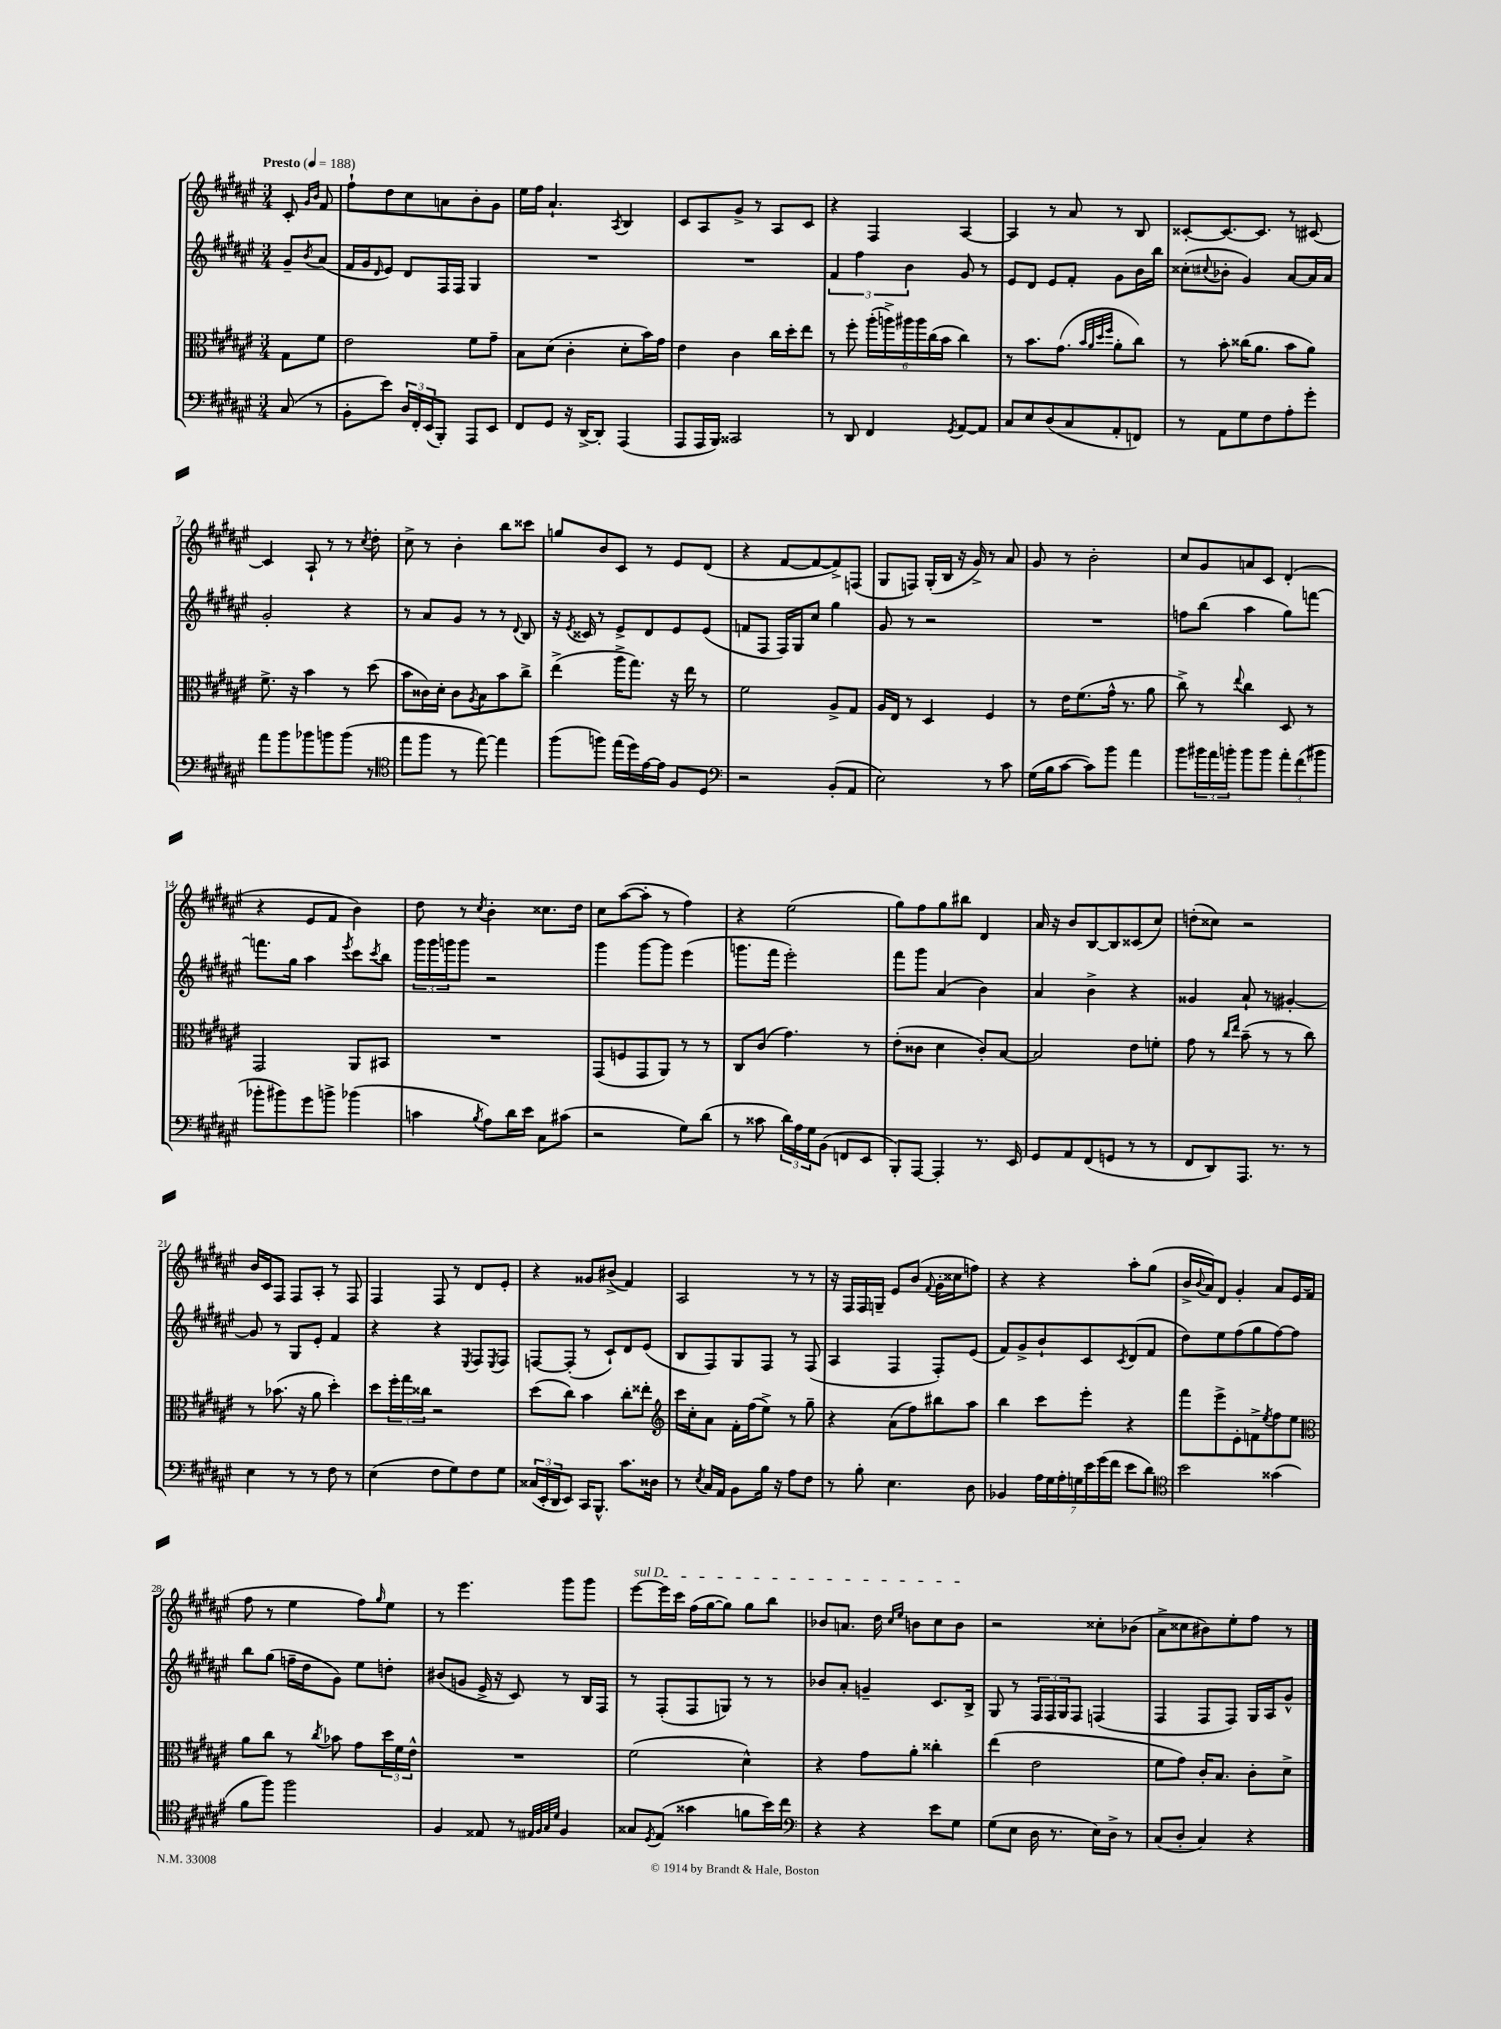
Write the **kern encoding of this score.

**kern	**kern	**kern	**kern
*staff4	*staff3	*staff2	*staff1
*clefF4	*clefC3	*clefG2	*clefG2
*k[f#c#g#d#a#e#]	*k[f#c#g#d#a#e#]	*k[f#c#g#d#a#e#]	*k[f#c#g#d#a#e#]
*M3/4	*M3/4	*M3/4	*M3/4
*MM188	*MM188	*MM188	*MM188
(8C#	8G#	8g#~	8c#'
.	.	.	16qqg#
.	.	8qb	16qqb
8r	8f#	(8a#	8f#
=	=	=	=
8BB'	2e#	16f#	8ff#`
.	.	16g#	.
.	.	16qqd#	.
8e#)	.	8e#)	8dd#
24D#	.	8d#	8cc#
24FF#'	.	.	.
(24EE#	.	.	.
8BBB')	.	16F#	8a
.	.	16F#	.
8AAA#	8f#	4G#	8b'
8EE#	8g#~	.	8g#
=	=	=	=
8FF#	8B	2.r	16ee#
.	.	.	16ff#
8GG#	(8d#	.	4.a#`
16r	4c#'	.	.
[16DD#^	.	.	.
8DD#']	.	.	.
.	.	.	8qA#
(4AAA#	8d#'	.	4B
.	16b)	.	.
.	16g#	.	.
=	=	=	=
8AAA#	4e#	2.r	8c#
16AAA#	.	.	8A#
16BBB)	.	.	.
2CC##	4c#	.	8g#^
.	.	.	8r
.	16cc#	.	8A#
.	16dd#'	.	.
.	8ee#	.	8c#
=	=	=	=
8r	8r	6f#	4r
8DD#	8ff#'	.	.
.	.	6ff#	.
4FF#	(24aa#'	.	4F#
.	24aa^)	.	.
.	24aa#	6b	.
.	24aa#	.	.
.	(24cc#	.	.
.	24b	.	.
8qGG#	.	.	.
[8AA#	4cc#)	8g#	[4A#
8AA#]	.	8r	.
=	=	=	=
8C#	8r	8e#	4A#]
8E#	8.b	8d#	.
(8D#	.	8e#	8r
.	(8.g#	.	.
8C#	.	8f#'	8a#
.	32qqb	.	.
.	32qqa#	.	.
.	32qqdd#	.	.
.	32qqff#	.	.
8AA#'	8a#'	8g#	8r
8FF)	8cc#)	16b	8B
.	.	16bb	.
=	=	=	=
8r	8r	(8cc##'	[8c##'
.	.	8qqcc#	.
8AA#	8b'	8b-'	8.c##_
8G#	(16cc##	4g#)	.
.	8.a#	.	8.c##]
8F#	.	.	.
8A#'	8b	[8a#	8r
8g#'	8a#)	16a#]	[8c#
.	.	16a#	.
=	=	=	=
8a#	8.f#^	2g#'	4c#]
8b	.	.	.
.	16r	.	.
8b-	4b	.	8A#`
8b	.	.	8r
(8b	8r	4r	8r
.	.	.	8qcc#
8r	(8dd#	.	8dd#'
=	=	=	=
*clefC4	*	*	*
8ee#	8b	8r	8cc#^
8ff#	16c##)	8a#	8r
.	16d#'	.	.
8r	8c##	8g#	4b'
.	8qA#	.	.
[8ee#)	8B	8r	.
4ee#]	8b	8r	8bb
.	.	8qqd#	.
.	8cc#^	8B	8ccc##
=	=	=	=
(8ff#	(4ee#^	16r	8gg
.	.	8qe#	.
.	.	16c##	.
8ff)	.	8r	8b
(16ee#	16aa#^	8e#^	8c#
16dd#)	8.gg#)	.	.
[16e#	.	8d#	8r
16e#]	.	.	.
8F#	16r	8e#	8e#
.	16ee#	.	.
8D#	8r	(8e#	(8d#
=	=	=	=
*clefF4	*	*	*
2r	2f#	8f	4r
.	.	8F#	.
.	.	16F#)	[8f#
.	.	16G#	.
.	.	8cc#	8f#_
(8BB'	8A#^	4gg#	8f#^])
8AA#	8G#	.	(8F
=	=	=	=
2E#)	16A#	8g#	8G#
.	16E#	.	.
.	8r	8r	8F)
.	4D#	2r	(16G#'
.	.	.	16B
.	.	.	16r
.	.	.	16g#^)
8r	4F#	.	8r
8c#	.	.	8a#
=	=	=	=
(16G#	8r	2.r	8g#
16B	.	.	.
[8c#	16e#	.	8r
.	(8.f#	.	.
8c#])	.	.	2b'
8b	16g#^^	.	.
.	8.r	.	.
4a#	.	.	.
.	8a#	.	.
=	=	=	=
8b	8cc#^)	8ff	8cc#
24b#	8r	(8bb	8g#
24a#	.	.	.
24b'	.	.	.
.	8qqee#	.	.
8b	4cc#	4aa#	8a
8b	.	.	8c#
12a#'	8D#	8gg#)	(4d#'
(12f#	.	.	.
.	8r	[8fff	.
12b#	.	.	.
=	=	=	=
8b-'	2GG#	8.fff]	4r
8b#)	.	.	.
.	.	16gg#	.
8g#	.	4aa#	8e#
8b^	.	.	8f#
.	.	8qeee#	.
(4b-	8AA#	8ccc#	4b)
.	.	8qccc#	.
.	8BB#	8bb	.
=	=	=	=
4c	2.r	24ggg#	8dd#
.	.	24ggg#	.
.	.	24ggg	.
.	.	8ggg	8r
8qB	.	.	8qcc#
8A#)	.	2r	4b'
16d#	.	.	.
16e#	.	.	.
8C#	.	.	8.cc##
(8c#	.	.	.
.	.	.	16dd#
=	=	=	=
2r	(8GG#	4ggg#	8cc#
.	8F	.	([8aa#
.	8GG#	[8ggg#	8aa#']
.	8AA#)	8ggg#]	8r
8G#)	8r	(4eee#	4ff#)
(8d#	8r	.	.
=	=	=	=
8r	8C#	8.ggg	4r
8c##	(8c#	.	.
.	.	16fff#	.
24d#)	4.g#)	2eee#')	(2ee#
24A#	.	.	.
24G#	.	.	.
(8BB	.	.	.
8FF	.	.	.
8EE#	8r	.	.
=	=	=	=
8BBB')	(8e#'	8fff#	8gg#)
[8AAA#	8c##	8ggg#	8ff#
4AAA#']	4d#	(4a#	8gg#
.	.	.	8bb#
8.r	8c##')	4b)	4d#
.	[8B	.	.
16EE#	.	.	.
=	=	=	=
8GG#	2B]	4a#	16a#
.	.	.	16r
8AA#	.	.	8b
(8FF#	.	4b^	[8B
8GG	.	.	8B]
8r	8e#	4r	(8c##
8r	8f'	.	8cc#)
=	=	=	=
8FF#	8g#	4g##	(8dd'
8DD#)	8r	.	8cc##)
.	16qqcc#	.	.
.	16qqee#	.	.
8.AAA#	(8b~	8a#`	2r
.	8r	8r	.
8.r	.	.	.
.	8r	[4g#'	.
8r	8cc#)	.	.
=	=	=	=
4E#	8r	8g#]	16b
.	.	.	16c#
.	(8.b-	8r	8F#
8r	.	8G#	8F#
.	16r	.	.
8r	8a#	8e#'	8A#'
8F#	4dd#')	4f#	8r
8r	.	.	8F#
=	=	=	=
(4E#	8dd#	4r	4F#
.	24ff#'	.	.
.	24gg#	.	.
.	24cc##	.	.
8F#	2r	4r	8F#
8G#)	.	.	8r
.	.	8qE#	.
8F#	.	8F#	8d#
.	.	8qE#	.
8G#	.	8F#	8e#'
=	=	=	=
(24C##	(8dd#	[8F	4r
24EE#'	.	.	.
24DD#	.	.	.
8EE#)	8cc#)	(8F']	.
16CC#	4b	8r	8g##
8.BBB^^	.	.	.
.	.	8c#`)	(8b#^
8.c#	8cc#'	8d#	4f#)
.	8ee##'	(8e#	.
16D##	.	.	.
=	=	=	=
*	*clefG2	*	*
8r	16ccc#	8B	2A#
.	16cc#'	.	.
8qE#	.	.	.
16C#	8a#	8F#)	.
16AA#	.	.	.
8BB	16f#'	8G#	.
.	(16ff#	.	.
16B	8ee#^)	8F#	.
16r	.	.	.
8A#	8r	8r	8r
8F#	8gg#~	(8F#	8r
=	=	=	=
8r	4r	4A#	16r
.	.	.	16F#
8B'	.	.	16F#
.	.	.	16G~
4.E#	(8a#	4F#	8e#
.	8ff#)	.	(8b
.	.	.	8qqf#
.	8bb#	8F#')	16g#'
.	.	.	16cc##
8D#	8aa#	(8e#	8ff)
=	=	=	=
4BB-	4bb	8f#)	4r
.	.	8g#^	.
28A#	8ccc#	8b`	4r
28G#	.	.	.
28A#'	.	.	.
28G	.	.	.
.	8eee#'	8c#	.
28e#	.	.	.
(28g#	.	.	.
28f#	.	.	.
.	.	8qc#	.
8e#	4r	(8d#	8aa#'
8d#)	.	8f#	(8gg#
=	=	=	=
*clefC4	*	*	*
2b	8fff#	8dd#)	16b^
.	.	.	8qqb
.	.	.	16a#)
.	8eee#^	8ee#	8d#
.	8e#'	(8ff#	4g#'
.	8f^	8gg#	.
.	8qee#	.	.
(4g##	8ff#	[8ff#)	8a#
.	8ee#	8ff#]	16e#
.	.	.	(16f#
=	=	=	=
*	*clefC3	*	*
8f#	8a#	8bb	8ff#
8ff#)	8cc#	(8gg#	8r
2ff#	8r	16ff~	4ee#
.	.	16dd#	.
.	8qcc#	.	.
.	8b-	8g#)	.
.	8g#	8ee#	8ff#)
.	.	.	16qqgg#
.	24dd#	8dd'	8ee#
.	24f#	.	.
.	24e#^^	.	.
=	=	=	=
4F#	2.r	(8b#	8r
.	.	8g	4.eee#
8E##	.	16e#^	.
.	.	16r	.
8r	.	8c#)	.
32qqE#	.	.	.
32qqF#	.	.	.
32qqG#	.	.	.
32qqd#	.	.	.
4F#	.	8r	8ggg#
.	.	16B	8ggg#
.	.	16F#	.
=	=	=	=
8G##	(2f#	8r	[8eee#
8qD#	.	.	.
(8E#	.	(8F#'	16eee#]
.	.	.	16ccc#
4g##	.	8F#	(16ff#
.	.	.	[16gg#
.	.	8G)	8gg#])
8f	4d#^^)	8r	8gg#
16b)	.	8r	8bb
16cc#	.	.	.
=	=	=	=
*clefF4	*	*	*
4r	4r	8b-	8b-
.	.	8a#'	8.a
4r	8g#	4g~	.
.	.	.	16dd#
.	.	.	16qqcc#
.	.	.	16qqee#
.	8a#'	.	8b
8e#	4cc##'	8.c#	8cc#
8G#	.	.	8b
.	.	16B^	.
=	=	=	=
(8G#	(4ee#	8G#	2r
8E#	.	8r	.
16D#	2e#	24F#	.
.	.	24F#	.
8.r	.	.	.
.	.	24G#	.
.	.	8F#	.
16E#)	.	(4F	8cc##'
16D#^	.	.	.
8r	.	.	(8b-
=	=	=	=
(8C#	8f#	4F#	8a#^
8D#'	8g#)	.	8cc##
4C#)	16c#'	8F#	8b#)
.	8.B	.	.
.	.	8F#)	8ee#'
4r	8c#'	16G#	8ff#
.	.	16A#	.
.	8d#^	8g#^^	8r
==	==	==	==
*-	*-	*-	*-
